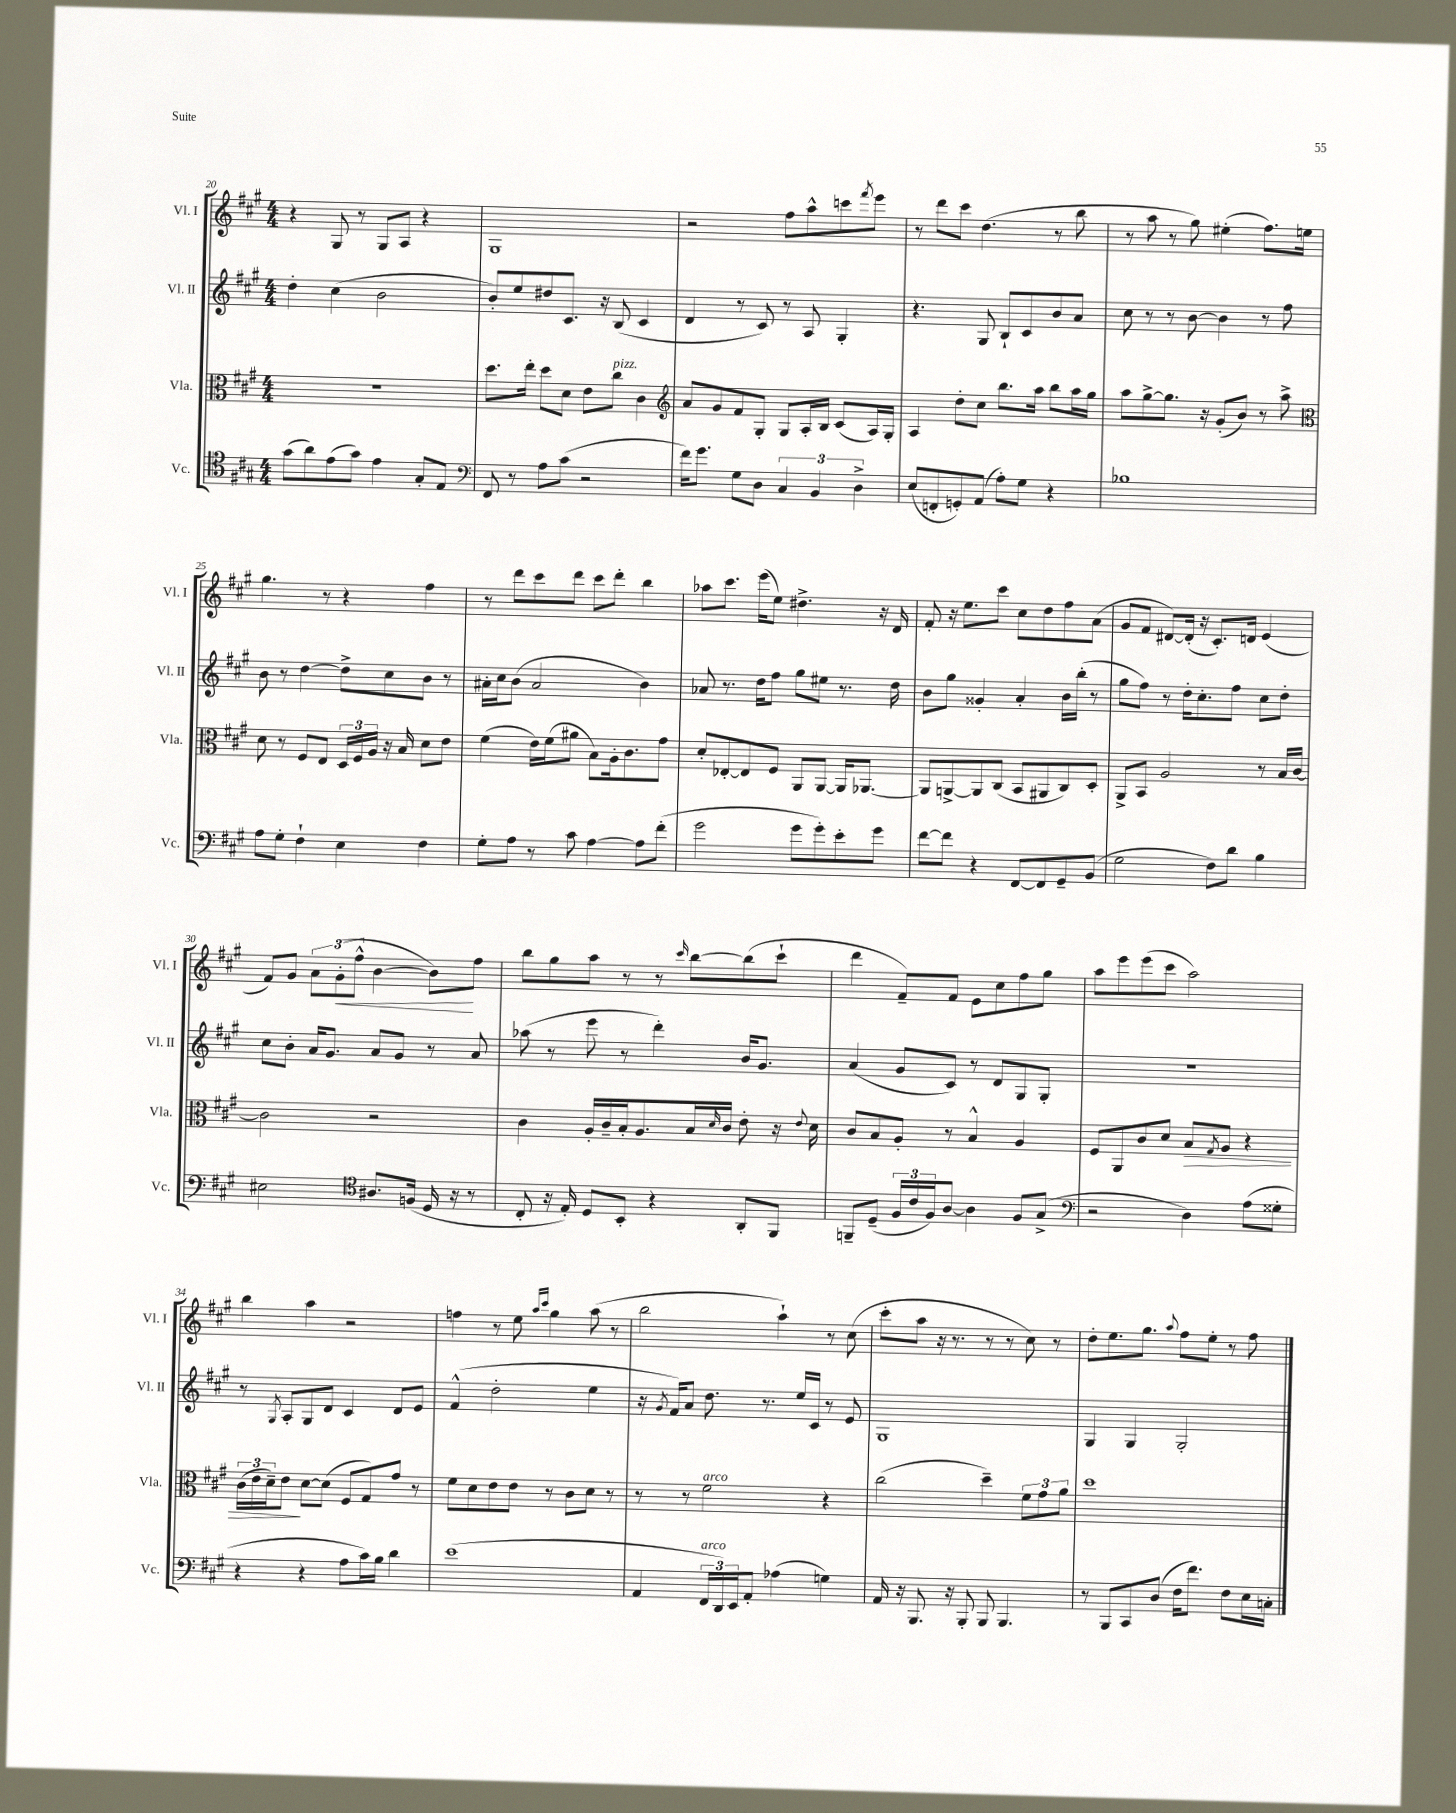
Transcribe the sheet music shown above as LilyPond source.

<<
\new StaffGroup <<
\new Staff = "s0" \with { instrumentName = "Vl. I" shortInstrumentName = "Vl. I" } {
    \clef treble \key a \major \numericTimeSignature \time 4/4
    r4 gis8 r8 gis8 a8 r4 |
    gis1 |
    r2 fis''8 a''8-^ c'''8 \acciaccatura { fis'''8 } e'''8 |
    r8 d'''8 cis'''8 d''4.( r8 b''8 |
    r8 a''8 r8 gis''8) eis''4-.( fis''8.) e''16 |
    gis''4. r8 r4 fis''4 |
    r8 d'''8 cis'''8 d'''8 cis'''8 d'''8-. b''4 |
    aes''8 cis'''8. e'''16( e''8) dis''4.-> r16 d'16 |
    fis'8-. r16 e''8. cis'''8 cis''8 d''8 fis''8 a'8( |
    gis'8 fis'8 dis'8~) dis'16-.( r16 cis'8.-.) d'16 e'4( |
    fis'8) gis'8 \tuplet 3/2 { a'8 gis'8-.\<( fis''8-^ } b'4~ b'8\!) fis''8 |
    b''8 gis''8 a''8 r8 r8 \grace { cis'''16 } b''8~ b''8( cis'''8-! |
    d'''4 fis'8--) fis'8 e'8 cis''8 fis''8 gis''8 |
    a''8 e'''8 e'''8( cis'''8 a''2) |
    b''4 a''4 r2 |
    f''4 r8 e''8 \grace { a''16 cis'''16 } gis''4 a''8( r8 |
    b''2 a''4-!) r8 cis''8( |
    cis'''8-. a''8 r16 r8. r8 r8 cis''8) r8 |
    d''8-. e''8. gis''8. \appoggiatura { a''8 } fis''8 e''8-. r8 fis''8 \bar "|." |
}
\new Staff = "s1" \with { instrumentName = "Vl. II" shortInstrumentName = "Vl. II" } {
    \clef treble \key a \major \numericTimeSignature \time 4/4
    d''4-. cis''4( b'2 |
    b'8-.) e''8 dis''8 cis'8. r16 b8( cis'4 |
    d'4 r8 cis'8) r8 a8 gis4-. |
    r4. gis8 b8-! cis'8 b'8 a'8 |
    cis''8 r8 r8 b'8~ b'4 r8 fis''8 |
    b'8 r8 d''4~ d''8-> cis''8 b'8 r8 |
    ais'16-. cis''16 b'8( ais'2 b'4) |
    aes'8 r8. d''16 fis''8 gis''8 eis''8 r8. d''16 |
    b'8 gis''8 gisis'4-. a'4-. b'16 b''16-.( r8 |
    gis''8 fis''8) r8 d''16-. cis''8.-. fis''8 cis''8 d''8-. |
    cis''8 b'8-. a'16 gis'8. a'8 gis'8 r8 a'8 |
    aes''8( r8 e'''8 r8 d'''4-.) b'16 gis'8. |
    a'4( gis'8 cis'8) r8 d'8 gis8 gis8-. |
    R1 |
    r8 \acciaccatura { gis8 } a8-. gis8 d'8 cis'4 d'8 e'8 |
    fis'4-^( d''2-. e''4 |
    r16 \acciaccatura { gis'8 } fis'16) a'8 d''8. r8. e''16 cis'16 r8 e'8 |
    gis1 |
    gis4 gis4 gis2-. \bar "|." |
}
\new Staff = "s2" \with { instrumentName = "Vla." shortInstrumentName = "Vla." } {
    \clef alto \key a \major \numericTimeSignature \time 4/4
    r1 |
    d''8. e''16-. d''8 d'8 e'8 cis''8^\markup { \italic "pizz." } cis'4 |
    \clef treble a'8 gis'8 fis'8 gis8-. gis8 a16-. b16 cis'8( a16) gis16-. |
    a4 d''8-. cis''8 b''8. a''16 b''8 a''16 gis''16 |
    a''8 gis''8~-> gis''8. r16 gis'8-.( b'8) r8 a''8-> |
    \clef alto d'8 r8 fis8 e8 \tuplet 3/2 { d16 fis16 a16 } r16 b16 d'8 e'8 |
    fis'4( e'16) fis'16( ais'8 b8) a16-. cis'8. gis'8 |
    d'8-. ees8~-. ees8 fis8 a,8 a,8~ a,16 aes,8.~ |
    aes,8 a,8~-> a,8 cis8( b,8 ais,8 cis8) d8-. |
    a,8-> b,8 a2 r8 b16 cis'16~ |
    cis'2 r2 |
    cis'4 a16-. cis'16-- b16-. a8. b16 \grace { d'16 } cis'16 e'8-. r16 \appoggiatura { e'8 } d'16 |
    cis'8 b8 a8-. r8 b4-^ a4 |
    fis8 a,8 cis'8 d'8 b8\> \acciaccatura { gis8 } a8 r4 |
    \tuplet 3/2 { cis'16( e'16 d'16--) } e'8\! d'8~ d'8( fis8 gis8) gis'8 r8 |
    fis'8 d'8 e'8 e'8 r8 cis'8 d'8 r8 |
    r8 r8 fis'2^\markup { \italic "arco" } r4 |
    cis''2( d''4--) \tuplet 3/2 { fis'8 gis'8 a'8 } |
    d''1 \bar "|." |
}
\new Staff = "s3" \with { instrumentName = "Vc." shortInstrumentName = "Vc." } {
    \clef tenor \key a \major \numericTimeSignature \time 4/4
    gis'8( a'8) e'8( gis'8) e'4 gis8-. e8 |
    \clef bass fis,8 r8 a8 cis'8( r2 |
    fis'16) gis'8. gis8 d8 \tuplet 3/2 { cis4 b,4 d4-> } |
    e8( f,8-. g,8-.) a,8( a8-.) gis8 r4 |
    bes1 |
    a8 gis8-. fis4-! e4 fis4 |
    gis8-. a8 r8 cis'8 a4~ a8 fis'8-.( |
    gis'2 gis'8 gis'8-.) e'8-. gis'8 |
    fis'8~ fis'8 r4 fis,8~ fis,8 gis,8-- b,8( |
    gis2 fis8) d'8 b4 |
    eis2 \clef tenor ais8. f16( d16 r16 r8 |
    cis8-. r16 e16-.) d8 b,8-. r4 a,8-. fis,8 |
    f,8-- d8--( \tuplet 3/2 { fis16 cis'16 fis16) } a8~ a4 fis8 gis8->( |
    \clef bass r2 d4) a8( gisis8-. |
    r4 r4 a8 cis'16) b16 d'4 |
    e'1( |
    a,4 \tuplet 3/2 { fis,16^\markup { \italic "arco" } d,16) e,16 } a,8-. aes4( g4) |
    a,16 r16 b,,8. r16 b,,8-. b,,8 b,,4. |
    r8 b,,8 cis,8 d8( fis16 fis'8.) fis8 e16 c16-. \bar "|." |
}
>>
>>
\layout { \context { \Score currentBarNumber = #20 } }
